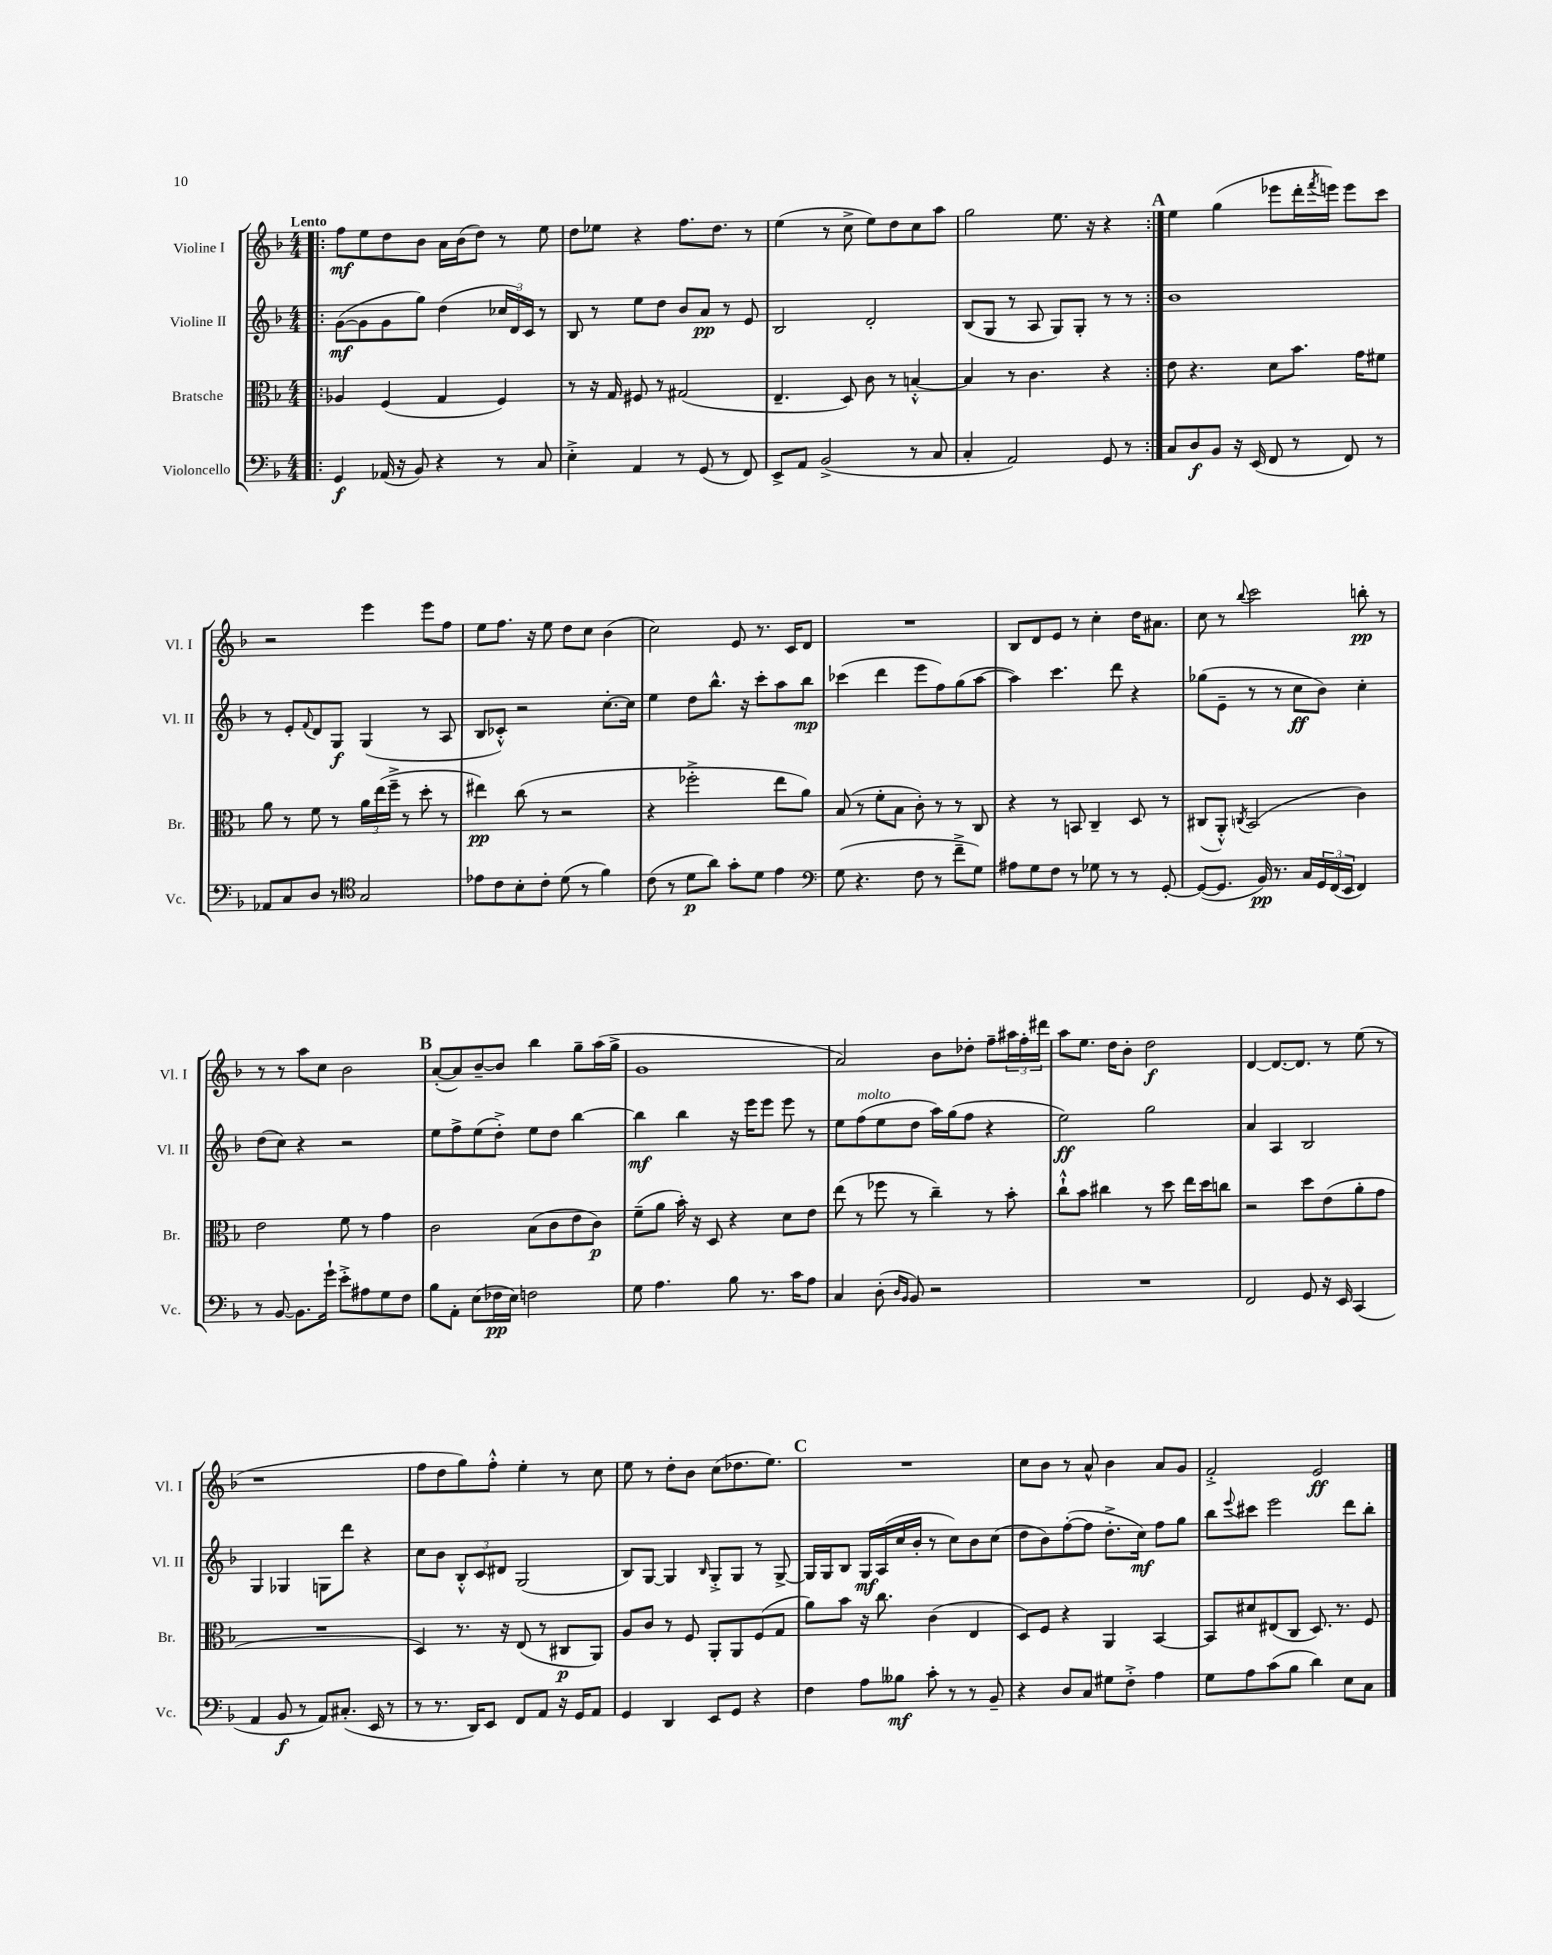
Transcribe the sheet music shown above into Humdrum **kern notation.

**kern	**kern	**kern	**kern
*staff4	*staff3	*staff2	*staff1
*clefF4	*clefC3	*clefG2	*clefG2
*k[b-]	*k[b-]	*k[b-]	*k[b-]
*M4/4	*M4/4	*M4/4	*M4/4
=!|:	=!|:	=!|:	=!|:
4GG/	4A-/	([8g\L	8ff\L
.	.	8g\]	8ee\
(16AA-/	(4F/	8g\	8dd\
16r	.	.	.
8BB-/)	.	8gg\J)	8b-\J
4r	4G/	(4dd\	16a\LL
.	.	.	(16b-\J
.	.	.	8dd\J)
8r	4F/)	24cc-/LL	8r
.	.	24d/)	.
.	.	24c/JJ	.
8C/	.	8r	8ee\
=	=	=	=
4E'^\	8r	8B-/	8dd\L
.	16r	8r	8ee-\J
.	16G/	.	.
4AA/	8F#/	8ee\L	4r
.	8r	8dd\J	.
8r	(2G#/	8b-/L	8.ff\L
(8GG/	.	8a/J	.
.	.	.	8.dd\J
8r	.	8r	.
8FF/)	.	8e/	8r
=	=	=	=
8EE^/L	4.E~/	2B-/	(4ee\
8AA/J	.	.	.
(2BB-^/	.	.	8r
.	8D/)	.	8cc^\
.	8c\	2d'/	8ee\L)
.	8r	.	8dd\
8r	[4B'^^/	.	8cc\
8C/	.	.	8aa\J
=	=	=	=
4C'/	4B/]	(8B-/L	2gg\
.	.	8G/J	.
2AA/)	8r	8r	.
.	4.c\	8A/	.
.	.	8G/L)	8.ee\
.	.	8G'/J	.
.	.	.	16r
8GG/	4r	8r	4r
8r	.	8r	.
=:|!	=:|!	=:|!	=:|!
8C/L	8e\	1b-	4ee\
8D/	4.r	.	.
8BB-/J	.	.	(4gg\
16r	.	.	.
(16EE/	.	.	.
8FF/	8d\L	.	8eee-\L
8r	8.b-\J	.	16ddd'\L
.	.	.	8qfff/
.	.	.	16eee\JJ)
8FF/)	.	.	8eee\L
.	16g\LK	.	.
8r	8f#\J	.	8ccc\J
=	=	=	=
8AA-/L	8a\	8r	2r
8C/	8r	8e'/L	.
.	.	8qqf/	.
8D/J	8f\	8d/	.
8r	8r	8G/J	.
*clefC4	*	*	*
2G/	24a\LL	(4G/	4eee\
.	(24ee\	.	.
.	24ff~^\JJ	.	.
.	8r	.	.
.	8dd'\	8r	8eee\L
.	8r	8A/	8ff\J
=	=	=	=
8e-\L	4ee#\)	8B-/L	8ee\L
8c\	.	8c-'^^/J)	8.ff\J
8B-'\	(8cc\	2r	.
.	.	.	16r
8c'\J	8r	.	8ee\
(8d\	2r	.	8dd\L
8r	.	.	8cc\J
4f\)	.	[8.cc'\L	(4b-\
.	.	16cc\]Jk	.
=	=	=	=
(8c\	4r	4ee\	2cc\)
8r	.	.	.
8d\L	2ff-'^\	8dd\L	.
8a\J)	.	8.bb-^^\J	.
8g'\L	.	.	8e/
.	.	16r	.
8d\J	.	8ccc'\L	8.r
4e\	8ee\L	8aa\	.
.	.	.	16c/LK
.	8a\J)	8bb-\J	8d/J
=	=	=	=
*clefF4	*	*	*
(8G\	(8B-/	(4ccc-\	1r
4.r	8r	.	.
.	8f'\L	4ddd\	.
.	8B-\J	.	.
8F\	8c'\)	8eee\L	.
8r	8r	8ff\)	.
8f~^\L	8r	(8gg\	.
8G\J)	8C/	[8aa\J	.
=	=	=	=
8A#\L	4r	4aa\])	8B-/L
8G\	.	.	8d/
8F\J	8r	4.ccc\	8e/J
8r	8BB/	.	8r
8G-\	4C~/	.	4cc'\
8r	.	8ddd\	.
8r	8D/	4r	16dd\LK
.	.	.	8.a#\J
[8GG'/	8r	.	.
=	=	=	=
(8GG/_L	(8C#/L	(8gg-\L	8cc\
8.GG/]J	8AA'^^/J)	8e~\J	8r
.	8qC/	.	8qqbb-/
.	(2BB-/	8r	2ccc\
16BB-/)	.	.	.
8.r	.	8r	.
.	.	8cc\L	.
16C/LL	.	.	.
24GG/	.	8b-\J)	.
(24FF/	.	.	.
24EE/JJ	.	.	.
4FF/)	4c\)	4cc'\	8bb'\
.	.	.	8r
=	=	=	=
8r	2e\	(8dd\L	8r
[8BB-/	.	8cc\J)	8r
8.BB-\]L	.	4r	8aa\L
.	.	.	8cc\J
16g`\Jk	.	.	.
8e'^\L	8f\	2r	2b-\
8A#\	8r	.	.
8G\	4g\	.	.
8F\J	.	.	.
=	=	=	=
8B-\L	2c\	8ee\L	([8a'/L
8AA'\J	.	8ff^\	8a/])
(8E\L	.	(8ee\	[8b-~/
16F-\L	.	8dd'^\J)	8b-/]J
16E\JJ)	.	.	.
2F\	(8B-\L	8ee\L	4bb-\
.	8c\	8dd\J	.
.	8e\	[4bb-\	8gg~\L
.	8c\J)	.	(16aa\L
.	.	.	16gg^\JJ
=	=	=	=
8G\	(8f~\L	4bb-\]	1g
4.A\	8a\J	.	.
.	16b-'\)	4bb-\	.
.	16r	.	.
.	8D/	.	.
8B-\	4r	16r	.
.	.	16eee\LK	.
8.r	.	8eee\J	.
.	8d\L	8eee\	.
16c\LK	.	.	.
8A\J	8e\J	8r	.
=	=	=	=
4C/	(8ee\	8ee\L	2a/)
.	8r	(8ff\	.
(8D'\	8ff-\	8ee\	.
16qqD/LL	.	.	.
16qqBB-/JJ	.	.	.
8BB-/)	8r	8dd\J	.
2r	4cc~\)	16aa\LL)	8b-\L
.	.	(16gg\J	.
.	.	8ff\J	8dd-'\J
.	8r	4r	8ff~\L
.	8b-'\	.	24aa#\L
.	.	.	24ff'\
.	.	.	24ddd#\JJ
=	=	=	=
1r	8cc`^^\L	2ee\)	8aa\L
.	8b-\J	.	8.ee\J
.	4cc#\	.	.
.	.	.	16dd\LK
.	.	.	8b-'\J
.	8r	2gg\	2dd\
.	8dd\	.	.
.	16ee\LL	.	.
.	16dd\J	.	.
.	8cc\J	.	.
=	=	=	=
2FF/	2r	4a/	[4d/
.	.	4A/	8.d/_L
.	.	.	8.d/]J
8GG/	8dd\L	2B-/	.
16r	(8e\	.	8r
16EE/	.	.	.
(4CC/	8a'\	.	(8ee\
.	8g\J	.	8r
=	=	=	=
4AA/	1r	4G/	1r
8BB-/	.	4G-/	.
8r	.	.	.
8AA/L)	.	8G\L	.
(8.C#'/J	.	8ddd\J	.
.	.	4r	.
16EE/	.	.	.
8r	.	.	.
=	=	=	=
8r	4D/)	8cc\L	8ff\L
8.r	.	8b-\J	8dd\
.	8.r	12B-'^^/L	8gg\)
16DD/LK)	.	.	.
.	.	12c/	.
8EE/J	.	.	8ff'^^\J
.	.	12d#/J	.
.	16r	.	.
8FF/L	(8E/	(2G/	4ee'\
8AA/J	8r	.	.
16r	8C#/L	.	8r
16GG/LK	.	.	.
8AA/J	8AA/J)	.	8cc\
=	=	=	=
4GG/	8A/L	8B-/L)	8ee\
.	8c/J	[8G/J	8r
4DD/	8r	4G/]	8dd'\L
.	8F/	.	8b-\J
.	.	16qqB-/	.
8EE/L	8AA'/L	8G'^/L	(8cc\L
8GG/J	8AA/	8G/J	8.dd-\
4r	(8F/	8r	.
.	.	.	8.ee\J)
.	8G/J	[8G^/	.
=	=	=	=
4F\	8a\L)	16G/]LL	1r
.	.	16G/J	.
.	8b-\J	8B-/J	.
8A\L	16r	16G/LL	.
.	8.cc\	(16A/	.
8B--\J	.	16cc/	.
.	.	16b-'/JJ	.
8c'\	(4c\	8r	.
8r	.	8cc\L)	.
8r	4E/	8b-\	.
8BB-~/	.	(8cc\J	.
=	=	=	=
4r	8D/L)	8dd\L	8cc\L
.	8F/J	8b-\)	8b-\J
8D/L	4r	([8ff'\	8r
8C/J	.	8ff\]J	8a^^/
8G#\L	4AA/	8.dd'^\L	4b-\
8F'^\J	.	.	.
.	.	16cc\Jk)	.
4A\	[4BB-/	8ff\L	8a/L
.	.	8gg\J	8g/J
=	=	=	=
8G\L	8BB-/]L	8bb-\L	2f'^/
.	.	8qqeee/	.
8A\	8d#/	8ccc#\J	.
(8c\	(8E#/	2eee\	.
8B-\J	8C/J	.	.
4d\)	8.D/)	.	2e/
.	8.r	.	.
8E\L	.	8ddd\L	.
8C\J	8F/	8bb-'\J	.
==	==	==	==
*-	*-	*-	*-
